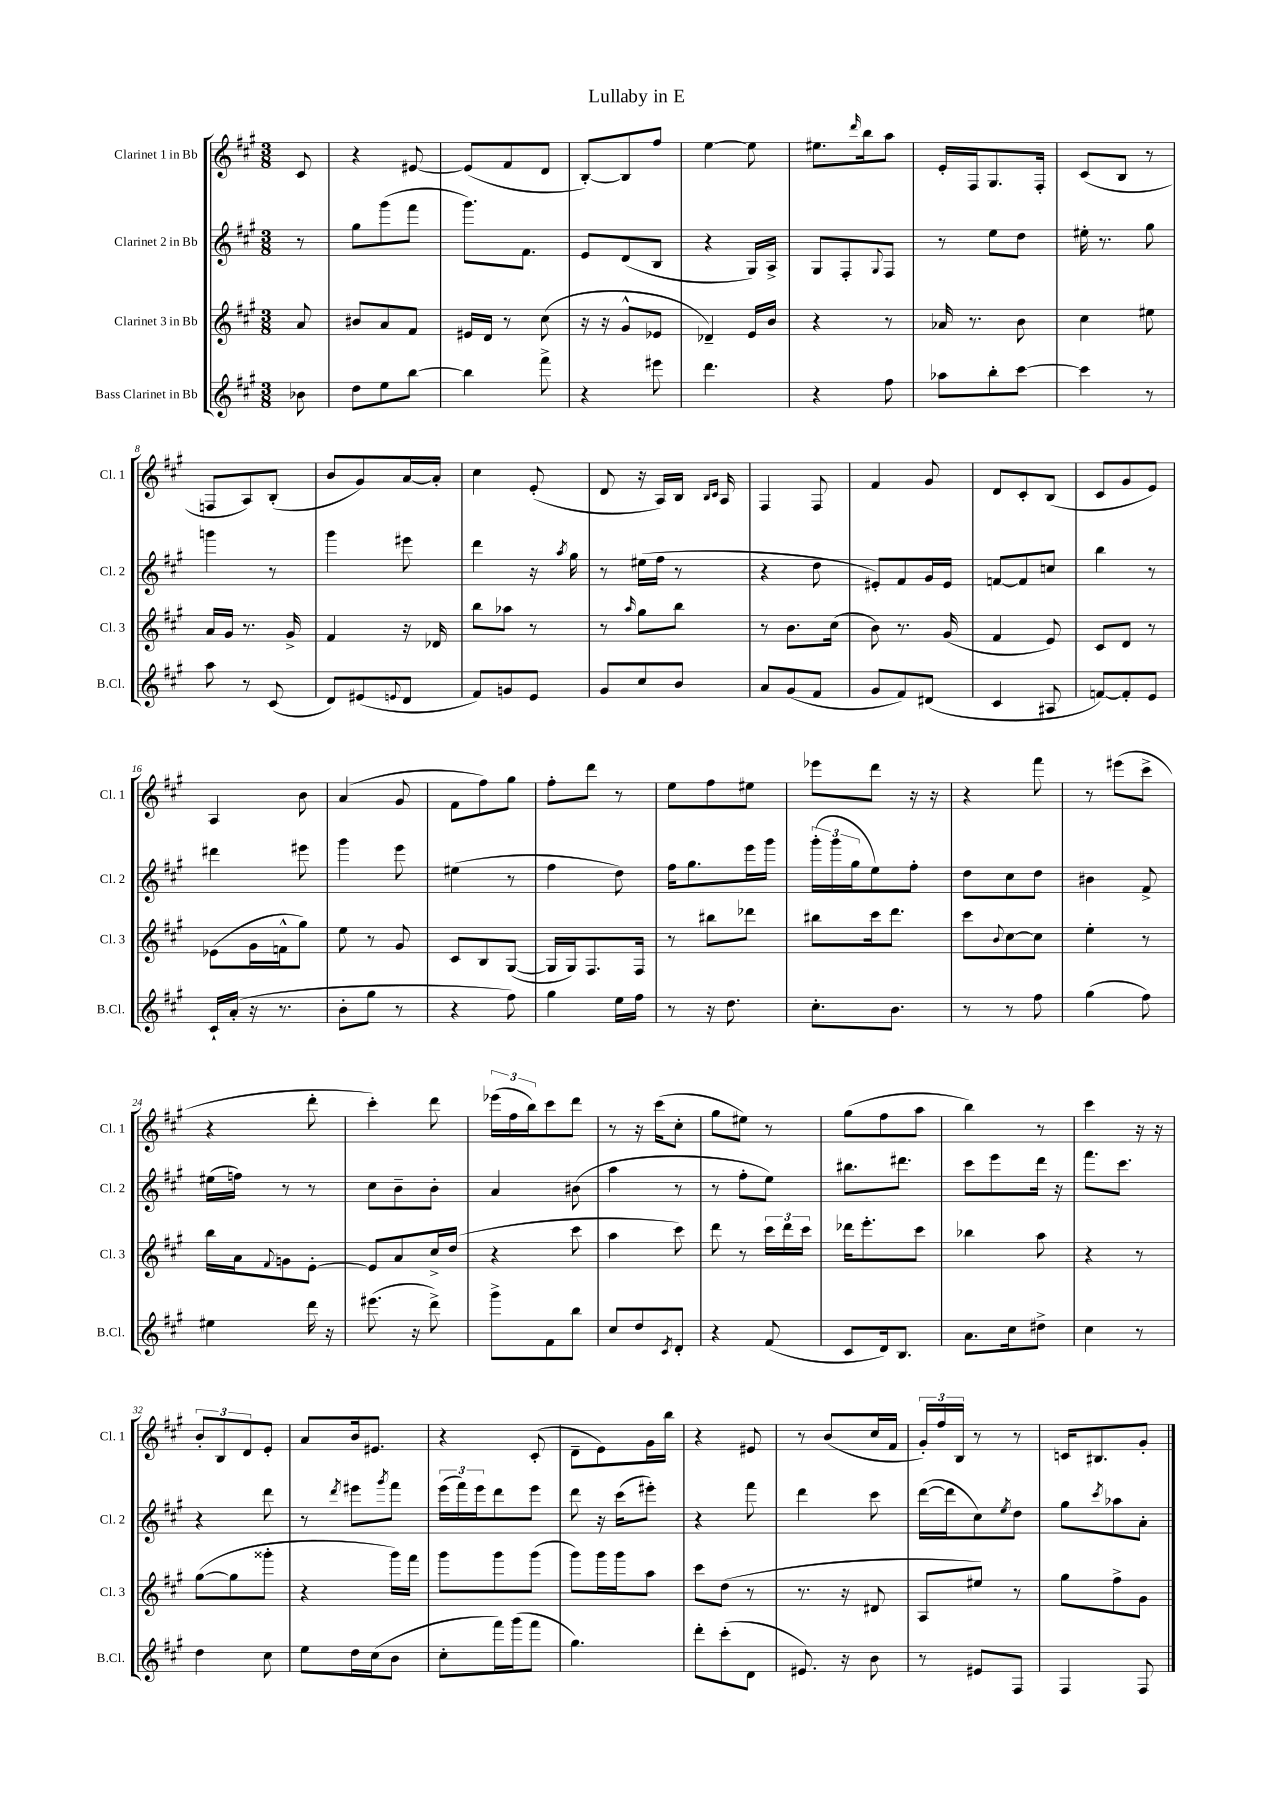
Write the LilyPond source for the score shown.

\header { title = "Lullaby in E" }
<<
\new StaffGroup <<
\new Staff = "s0" \with { instrumentName = "Clarinet 1 in Bb" shortInstrumentName = "Cl. 1" } {
    \clef treble \key a \major \numericTimeSignature \time 3/8 \partial 8
    cis'8 |
    r4 eis'8~ |
    eis'8( fis'8 d'8 |
    b8~-.) b8 fis''8 |
    e''4~ e''8 |
    eis''8. \grace { d'''16 } b''16 a''8 |
    e'16-. fis16 gis8. fis16-. |
    cis'8( b8 r8 |
    f8 a8) b8-.( |
    b'8 gis'8) a'16~ a'16-. |
    cis''4 e'8-.( |
    d'8 r16 a16) b16 \grace { b16 cis'16 } a16 |
    fis4 fis8 |
    fis'4 gis'8 |
    d'8 cis'8-. b8( |
    cis'8 gis'8 e'8) |
    a4 b'8 |
    a'4( gis'8 |
    fis'8 fis''8) gis''8 |
    fis''8-. d'''8 r8 |
    e''8 fis''8 eis''8 |
    ees'''8 d'''8 r16 r16 |
    r4 fis'''8 |
    r8 eis'''8( cis'''8-> |
    r4 d'''8-. |
    cis'''4-.) d'''8 |
    \tuplet 3/2 { ees'''16( fis''16 b''16) } cis'''8 d'''8 |
    r8 r16 cis'''16( cis''8-. |
    gis''8 eis''8) r8 |
    gis''8( fis''8 a''8 |
    b''4) r8 |
    cis'''4 r16 r16 |
    \tuplet 3/2 { b'8-. b8 d'8 } e'8-. |
    a'8 b'16 eis'8. |
    r4 cis'8-.( |
    d'8-- e'8) gis'16 b''16 |
    r4 eis'8 |
    r8 b'8( cis''16 fis'16 |
    \tuplet 3/2 { gis'16-.) fis''16 b16 } r8 r8 |
    c'16 bis8. gis'8-. \bar "|." |
}
\new Staff = "s1" \with { instrumentName = "Clarinet 2 in Bb" shortInstrumentName = "Cl. 2" } {
    \clef treble \key a \major \numericTimeSignature \time 3/8 \partial 8
    r8 |
    gis''8 gis'''8( fis'''8 |
    gis'''8.) fis'8. |
    e'8 d'8( b8 |
    r4 gis16) a16-> |
    gis8 fis8-. \appoggiatura { gis8 } fis8 |
    r8 e''8 d''8 |
    eis''16-. r8. gis''8 |
    g'''4 r8 |
    gis'''4 eis'''8 |
    d'''4 r16 \acciaccatura { a''8 } gis''16 |
    r8 eis''16( fis''16 r8 |
    r4 d''8 |
    eis'8-.) fis'8 gis'16 eis'16 |
    f'8~ f'8 c''8 |
    b''4 r8 |
    dis'''4 eis'''8 |
    gis'''4 e'''8 |
    eis''4( r8 |
    fis''4 d''8) |
    fis''16 gis''8. e'''16 gis'''16 |
    \tuplet 3/2 { gis'''16-.( gis'''16 gis''16 } e''8) fis''8-. |
    d''8 cis''8 d''8 |
    bis'4 fis'8-> |
    eis''16( f''16) r8 r8 |
    cis''8 b'8-- b'8-. |
    a'4 bis'8( |
    a''4 r8 |
    r8 fis''8-. e''8) |
    bis''8. dis'''8. |
    cis'''8 e'''8 d'''16 r16 |
    fis'''8. cis'''8. |
    r4 d'''8 |
    r8 \acciaccatura { d'''8 } eis'''8 \acciaccatura { gis'''8 } fis'''8 |
    \tuplet 3/2 { e'''16( fis'''16) e'''16 } d'''8 e'''8 |
    d'''8 r16 cis'''16( eis'''8-.) |
    r4 fis'''8 |
    d'''4 cis'''8 |
    d'''16~( d'''16 cis''8) \acciaccatura { e''8 } d''8 |
    gis''8 \acciaccatura { cis'''8 } aes''8 a'8-. \bar "|." |
}
\new Staff = "s2" \with { instrumentName = "Clarinet 3 in Bb" shortInstrumentName = "Cl. 3" } {
    \clef treble \key a \major \numericTimeSignature \time 3/8 \partial 8
    a'8 |
    bis'8 a'8 fis'8 |
    eis'16 d'16 r8 cis''8( |
    r16 r16 gis'8-^ ees'8 |
    des'4--) e'16 b'16 |
    r4 r8 |
    aes'16 r8. b'8 |
    cis''4 eis''8 |
    a'16 gis'16 r8. gis'16-> |
    fis'4 r16 des'16 |
    b''8 aes''8 r8 |
    r8 \grace { a''16 } gis''8 b''8 |
    r8 b'8. cis''16( |
    b'8) r8. gis'16( |
    fis'4 e'8) |
    cis'8 d'8 r8 |
    ees'8( gis'16 f'16-^ gis''8) |
    e''8 r8 gis'8 |
    cis'8 b8 gis8~( |
    gis16 gis16) fis8. fis16 |
    r8 bis''8 des'''8 |
    bis''8 cis'''16 d'''8. |
    cis'''8 \appoggiatura { b'8 } cis''8~ cis''8 |
    e''4-. r8 |
    b''16 a'16 \appoggiatura { fis'8 } g'8 e'8~-. |
    e'8 a'8 cis''16-> d''16( |
    r4 cis'''8 |
    a''4 cis'''8) |
    d'''8 r8 \tuplet 3/2 { cis'''16 d'''16 cis'''16 } |
    des'''16 e'''8.-. cis'''8 |
    bes''4 a''8 |
    r4 r8 |
    gis''8~( gis''8 gisis'''8-. |
    r4 gis'''16) fis'''16 |
    gis'''8 gis'''8 gis'''8( |
    gis'''8) gis'''16 gis'''16 a''8 |
    cis'''8 d''8( r8 |
    r8. r16 dis'8 |
    a8 eis''8) r8 |
    gis''8 fis''8-> gis'8 \bar "|." |
}
\new Staff = "s3" \with { instrumentName = "Bass Clarinet in Bb" shortInstrumentName = "B.Cl." } {
    \clef treble \key a \major \numericTimeSignature \time 3/8 \partial 8
    bes'8 |
    d''8 e''8 b''8~ |
    b''4 fis'''8-> |
    r4 eis'''8 |
    d'''4. |
    r4 fis''8 |
    aes''8 b''8-. cis'''8~ |
    cis'''4 r8 |
    a''8 r8 cis'8( |
    d'8) eis'8( \appoggiatura { e'8 } d'8 |
    fis'8) g'8 e'8 |
    gis'8 cis''8 b'8 |
    a'8 gis'8( fis'8 |
    gis'8 fis'8) dis'8( |
    cis'4 ais8 |
    f'8~) f'8-. e'8 |
    cis'16-! a'16-.( r16 r8. |
    b'8-. gis''8 r8 |
    r4 fis''8) |
    gis''4 e''16 fis''16 |
    r8 r16 d''8. |
    cis''8.-. b'8. |
    r8 r8 fis''8 |
    gis''4( fis''8) |
    eis''4 d'''16 r16 |
    eis'''8.( r16 d'''8->) |
    gis'''8-> fis'8 b''8 |
    cis''8 d''8 \acciaccatura { cis'8 } d'8-. |
    r4 fis'8( |
    cis'8 d'16) b8. |
    a'8. cis''16 dis''8-> |
    cis''4 r8 |
    d''4 cis''8 |
    e''8 d''16 cis''16( b'8 |
    cis''8-. fis'''16) gis'''16( fis'''8 |
    gis''4.) |
    d'''8-. cis'''8-.( d'8 |
    eis'8.) r16 b'8 |
    r8 eis'8 fis8 |
    fis4 fis8 \bar "|." |
}
>>
>>
